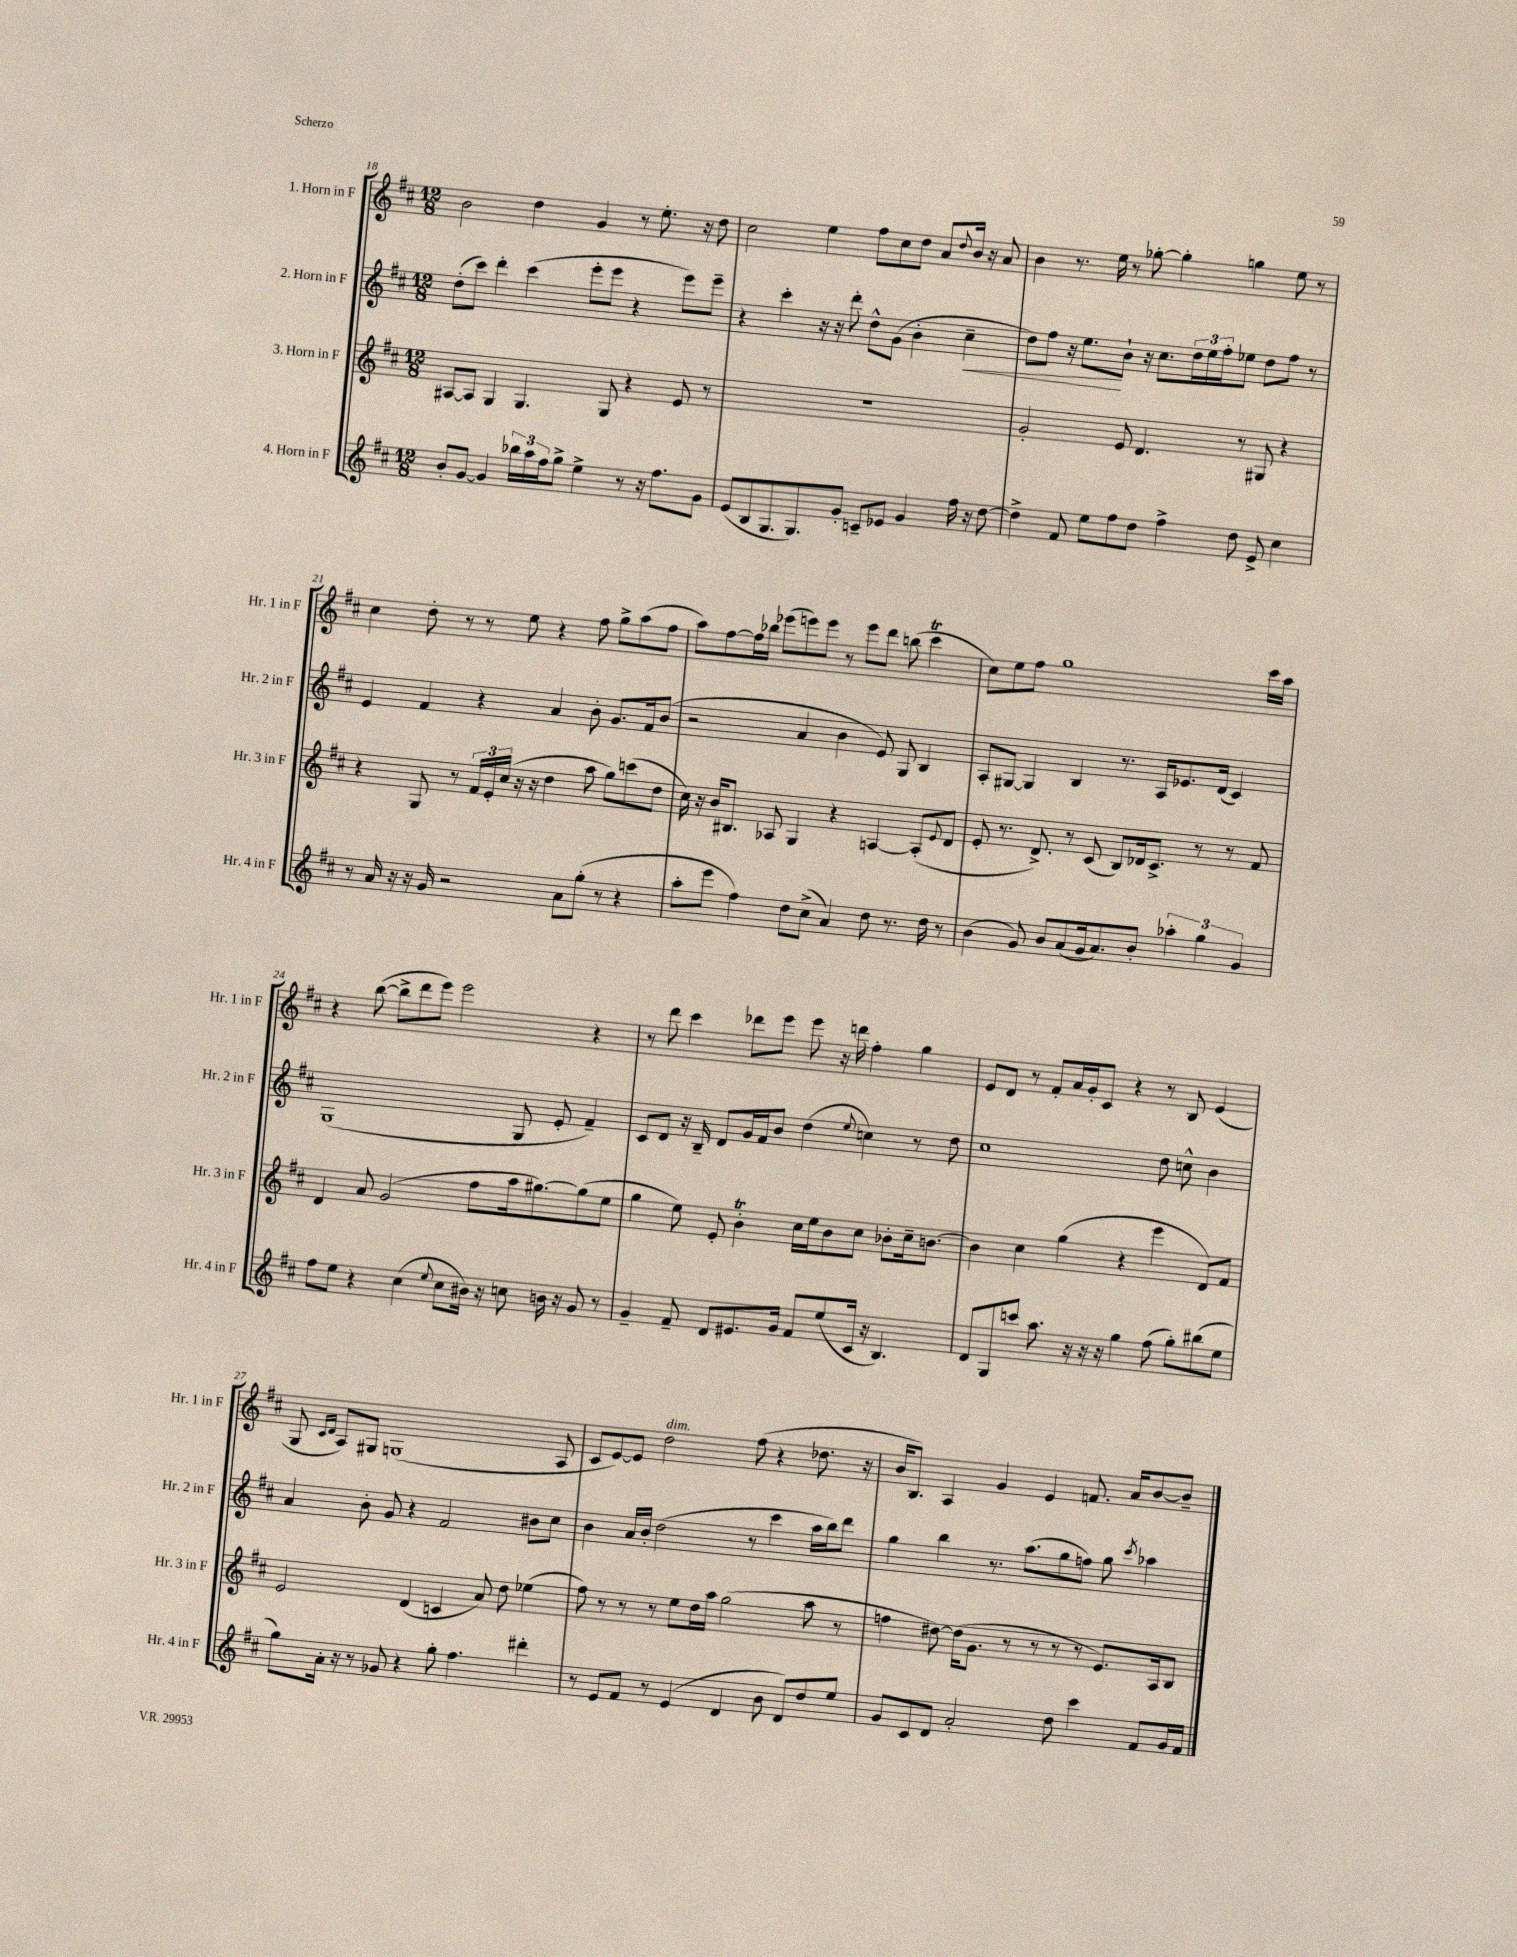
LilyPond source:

<<
\new StaffGroup <<
\new Staff = "s0" \with { instrumentName = "1. Horn in F" shortInstrumentName = "Hr. 1 in F" } {
    \clef treble \key d \major \numericTimeSignature \time 12/8
    b'2 d''4 g'4 r8 e''8.-. r16 d''8 |
    cis''2 e''4 fis''8 cis''8 d''8 a'8 \appoggiatura { d''8 } b'16 r16 a'8 |
    b'4 r8. e''16 r8 ges''8~-. ges''4-. g''4 e''8 r8 |
    cis''4 d''8-. r8 r8 e''8 r4 fis''8 g''8-> a''8( fis''8 |
    a''8) fis''8~ fis''16 bes''16 ees'''8( e'''8) e'''8 r8 e'''8 d'''8 b''8( cis'''4\trill |
    cis''8) e''8 fis''8 g''1 cis'''16 a''16 |
    r4 b''8~( b''8-> d'''8 e'''8) e'''2 r4 |
    r8 d'''8 cis'''4 des'''8 e'''8 e'''8 r16 d'''16 fis''4-. g''4 |
    e'8 d'8 r8 fis'8-. a'16 g'16-. cis'8 r4 r8 b8 e'4( |
    g8 \grace { cis'16 d'16 } a8) gis8 g1( a8 |
    cis'8 e'8~) e'8 d''2^\markup { \italic "dim." } fis''8( r4 des''8. r16 |
    b'16 b8.) a4 g'4 e'4 f'8. a'16 b'8~ b'8-- \bar "|." |
}
\new Staff = "s1" \with { instrumentName = "2. Horn in F" shortInstrumentName = "Hr. 2 in F" } {
    \clef treble \key d \major \numericTimeSignature \time 12/8
    d''8-.( cis'''8) d'''4-. cis'''4( e'''8-. e'''8 r4 e'''8) e'''8-- |
    r4 cis'''4-. r16 r16 d'''8-. d''8-^ g'8( b'4-. cis''4--\< |
    d''8) fis''8 r16 e''8.\! b'8-! r16 cis''8. \tuplet 3/2 { d''16 e''16 fis''16-. } ees''8 d''8 fis''8 r8 |
    e'4 fis'4 r4 a'4 b'8-. g'8. fis'16 b'8( |
    r2 a'4 b'4 e'8) g8 b4 |
    a8-. gis8~ gis4 b4 r8. a16 ees'8. d'16( cis'4) |
    g1( g8 e'8-. fis'4--) |
    cis'8 d'8 r16 b16-- d'8 g'16 fis'16 b'8 d''4( \appoggiatura { e''8 } c''4) r8 d''8 |
    cis''1 d''8 c''8-^ b'4 |
    a'4 b'8-. g'8 r4 fis'2 bis'8 cis''8 |
    b'4 a'16 b'16-. d''2( r8 cis'''4 a''16 b''16) d'''8 |
    g''4 b''4 r8. a''8.( g''8 f''8) g''8 \acciaccatura { cis'''8 } aes''4 \bar "|." |
}
\new Staff = "s2" \with { instrumentName = "3. Horn in F" shortInstrumentName = "Hr. 3 in F" } {
    \clef treble \key d \major \numericTimeSignature \time 12/8
    ais8~ ais8 g4 g4. g8 r4 e'8 r8 |
    R1. |
    g'2-. e'8 d'4. r8 gis8 r4 |
    r4 g8 r8 \tuplet 3/2 { fis'16 e'16-. cis''16( } r16 r16 d''4 a''8 g''8) c'''8( d''8 |
    cis''16) r16 b'16 bis8. aes8 g4 r4 a4~ a8-.( \appoggiatura { e'8 } d'8 |
    e'8-. r8. d'8.->) r8 cis'8( b8) des'16 cis'8.-> r8 r8 fis'8 |
    d'4 a'8 g'2( fis''8 a''16 gis''8.~) gis''8( e''8 |
    g''4 e''8) e'8-. b'4-.\trill cis''16 e''16 b'8 cis''8 bes'8-. cis''16-- b'8.~ |
    b'4 cis''4 g''4( r4 e'''4 d'8) fis'8 |
    e'2 d'4( c'4 a'8) d''8 ees''4( |
    fis''8) r8 r8 r8 e''8 d''16 a''16 g''2( a''8 r8 |
    f''4 dis''8~) dis''16( g'8. r8 r8 r8 r8 e'8.) a16 b8 \bar "|." |
}
\new Staff = "s3" \with { instrumentName = "4. Horn in F" shortInstrumentName = "Hr. 4 in F" } {
    \clef treble \key d \major \numericTimeSignature \time 12/8
    b'8-. g'8~ g'4 \tuplet 3/2 { bes''16 a''16 fis''16 } g''8-> e''4-> r8 r16 fis''8. g'8 |
    e'8( b8 g8. g8.) g'8-. c'8-- ees'8 g'4 fis''16 r16 d''8~ |
    d''4-> fis'8 e''8 fis''8 d''8 fis''4-> d''8 e'8-> cis''4 |
    r8 a'16 r16 r16 g'16 r2 a'8 g''8-.( r8 r4 |
    a''8-. e'''8 fis''4) d''8 cis''8->( a'4) d''8 r8. d''16 r8 |
    b'4( g'8) b'8 a'8( g'16 a'8.) b'8-. \tuplet 3/2 { aes''4-. g''4 g'4 } |
    fis''8 e''8 r4 cis''4( \appoggiatura { e''8 } cis''8 bis'16) r16 c''8 b'16 r16 g'8 r8 |
    g'4-- fis'8-- d'8 eis'8. g'16 fis'8 e''8( cis'16 r16 b4.) |
    d'8 g8 c'''8 a''8. r16 r16 r16 g''4 fis''8( g''8-.) bis''8( e''8 |
    g''8) a'16-. r16 r8 ges'8 r4 g''8-. fis''4. dis'''4-. |
    r8 e'8 fis'8 r8 e'4( d'4 b'8 d'8) d''8 e''8 |
    g'8 cis'8 d'8 a'2-. d''8 cis'''4 fis'8 g'16 fis'16 \bar "|." |
}
>>
>>
\layout { \context { \Score currentBarNumber = #18 } }
